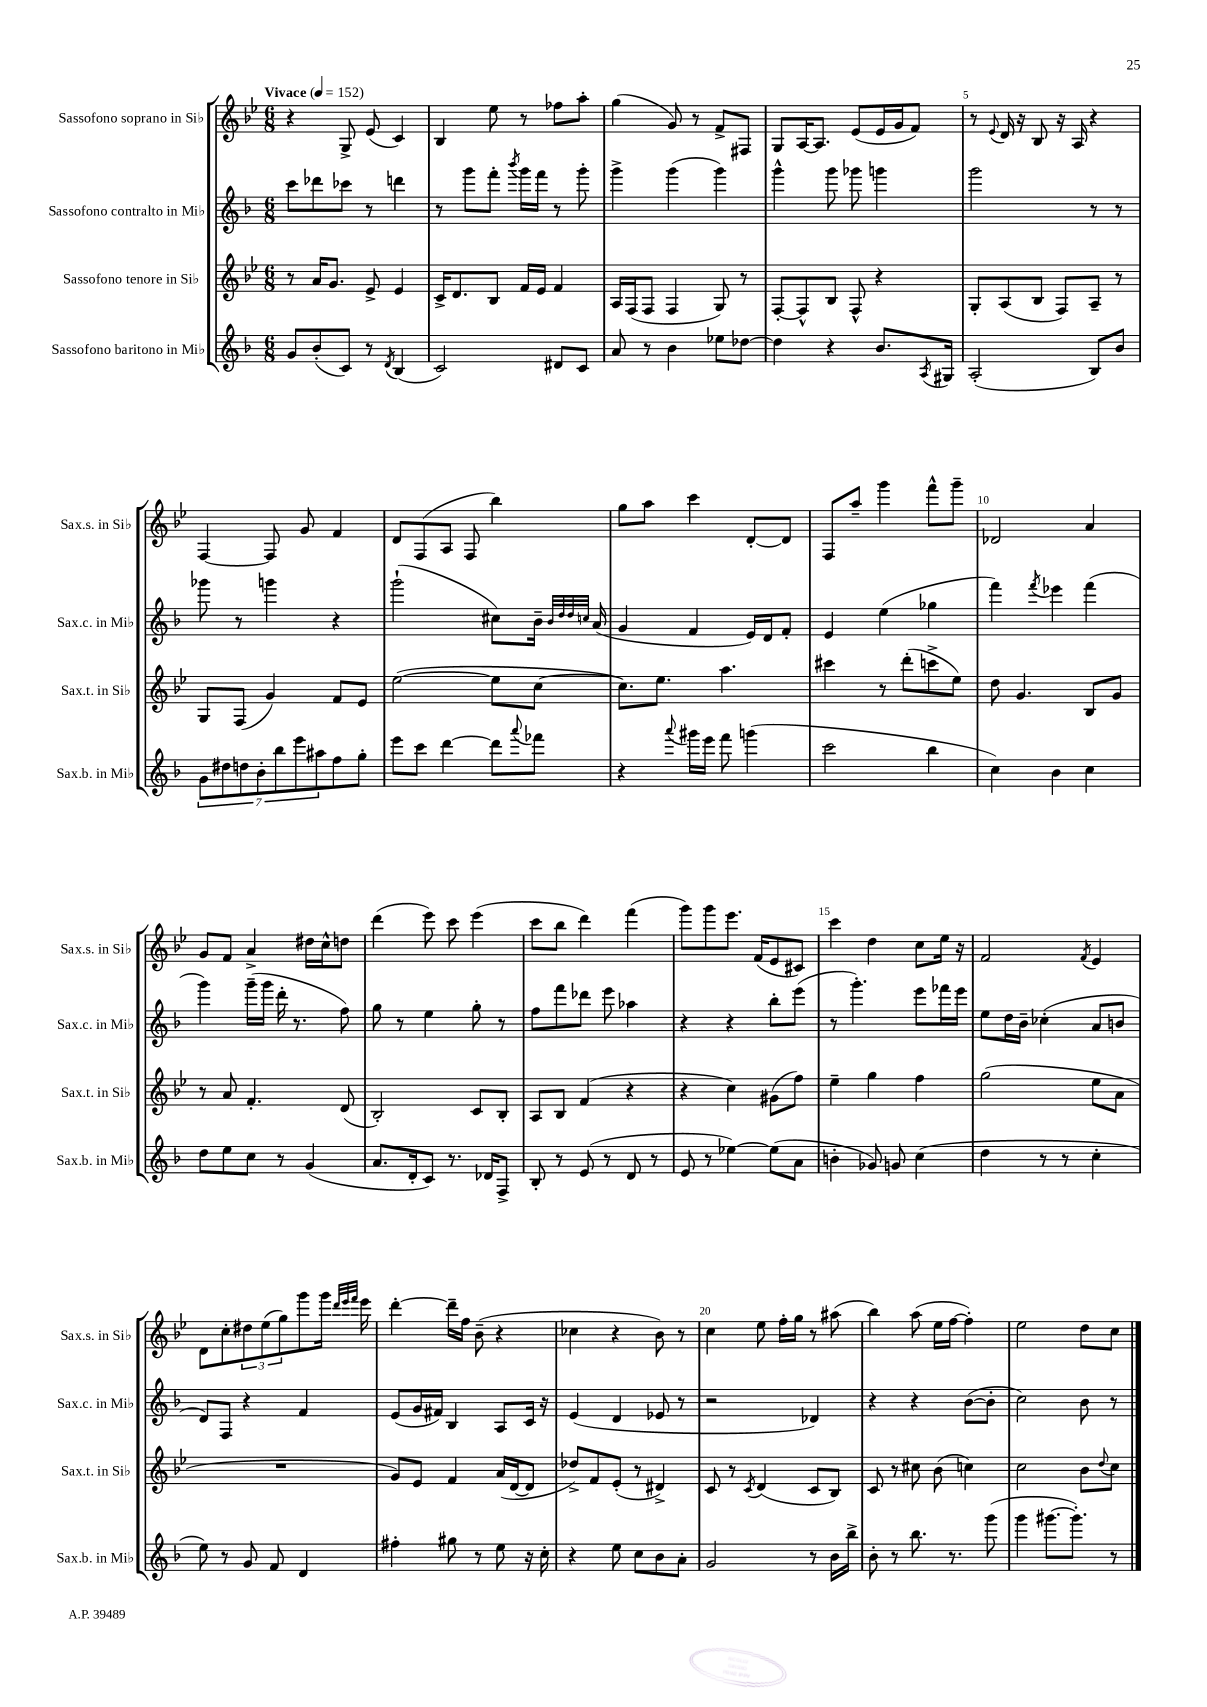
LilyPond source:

<<
\new StaffGroup <<
\new Staff = "s0" \with { instrumentName = "Sassofono soprano in Sib" shortInstrumentName = "Sax.s. in Sib" } {
    \clef treble \key bes \major \numericTimeSignature \time 6/8 \tempo "Vivace" 4 = 152
    r4 g8-> ees'8( c'4) |
    bes4 ees''8 r8 fes''8 a''8-. |
    g''4( g'8) r8 f'8-> fis8 |
    g8 a16~ a8. ees'8( ees'16 g'16 f'8) |
    r8 \appoggiatura { ees'8 } d'16 r16 bes8 r16 a16 r4 |
    f4~ f8 g'8 f'4 |
    d'8 f8( a8 f8 bes''4) |
    g''8 a''8 c'''4 d'8~-. d'8 |
    f8 a''8-- g'''4 f'''8-^ g'''8-- |
    des'2 a'4 |
    g'8 f'8 a'4-> dis''16 c''16-^ d''8 |
    d'''4( ees'''8) c'''8 ees'''4( |
    c'''8 bes''8 d'''4) f'''4( |
    g'''8) g'''8 ees'''8. f'16( ees'8 cis'8) |
    c'''4 d''4 c''8 ees''16 r16 |
    f'2 \acciaccatura { f'8 } ees'4 |
    d'8 c''8-. \tuplet 3/2 { dis''8 ees''8( g''8) } g'''8 g'''16 \grace { d'''32 ees'''32 f'''32 } ees'''16 |
    d'''4~-. d'''16-- f''16 bes'8--( r4 |
    ces''4 r4 bes'8) r8 |
    c''4 ees''8 f''16-. g''16 r8 ais''8( |
    bes''4) a''8( ees''16 f''16~ f''4-.) |
    ees''2 d''8 c''8 \bar "|." |
}
\new Staff = "s1" \with { instrumentName = "Sassofono contralto in Mib" shortInstrumentName = "Sax.c. in Mib" } {
    \clef treble \key f \major \numericTimeSignature \time 6/8
    c'''8 des'''8 ces'''8 r8 d'''4 |
    r8 g'''8 f'''8-. \acciaccatura { bes'''8 } g'''16 f'''16 r8 g'''8-. |
    g'''4-> g'''4( g'''4) |
    g'''4-^ g'''8 ges'''8 g'''4 |
    g'''2 r8 r8 |
    ges'''8 r8 g'''4 r4 |
    g'''2-!( cis''8) bes'16-- \grace { bes'32 d''32 d''32 c''32 } a'16( |
    g'4 f'4 e'16) d'16 f'8-. |
    e'4 e''4( ges''4 |
    f'''4) \acciaccatura { f'''8 } ees'''4 f'''4( |
    g'''4) g'''16--( g'''16 d'''16-. r8. f''8) |
    g''8 r8 e''4 g''8-. r8 |
    f''8 f'''8 des'''8 e'''8 aes''4 |
    r4 r4 bes''8-. e'''8( |
    r8 g'''4.-.) e'''8 fes'''16 e'''16 |
    e''8 d''16 bes'16-- ces''4-.( a'8 b'8 |
    d'8) f8 r4 f'4 |
    e'8( g'16 fis'16) bes4 a8 c'16 r16 |
    e'4( d'4 ees'8 r8 |
    r2 des'4) |
    r4 r4 bes'8~( bes'8-. |
    c''2) bes'8 r8 \bar "|." |
}
\new Staff = "s2" \with { instrumentName = "Sassofono tenore in Sib" shortInstrumentName = "Sax.t. in Sib" } {
    \clef treble \key bes \major \numericTimeSignature \time 6/8
    r8 a'16 g'8. ees'8-> ees'4 |
    c'16-> d'8. bes8 f'16 ees'16 f'4 |
    a16 f16( f8 f4 g8) r8 |
    f8~-. f8-^ bes8 f8-^ r4 |
    g8-. a8( bes8 f8) a8-- r8 |
    g8 f8( g'4) f'8 ees'8 |
    ees''2~( ees''8 c''8~ |
    c''8.) ees''8. a''4. |
    cis'''4 r8 d'''8-.( c'''8-> ees''8) |
    d''8 g'4. bes8 g'8 |
    r8 a'8 f'4.-. d'8( |
    bes2-.) c'8 bes8-. |
    a8 bes8 f'4( r4 |
    r4 c''4) gis'8( f''8) |
    ees''4-- g''4 f''4 |
    g''2( ees''8 a'8 |
    R2. |
    g'8) ees'8 f'4 a'16( d'16~ d'8 |
    des''8->) f'8 ees'8-.( r8 dis'4->) |
    c'8 r8 \acciaccatura { c'8 } d'4( c'8 bes8) |
    c'8 r8 cis''8 bes'8( c''4) |
    c''2 bes'8 \appoggiatura { d''8 } c''8 \bar "|." |
}
\new Staff = "s3" \with { instrumentName = "Sassofono baritono in Mib" shortInstrumentName = "Sax.b. in Mib" } {
    \clef treble \key f \major \numericTimeSignature \time 6/8
    g'8 bes'8-.( c'8) r8 \acciaccatura { d'8 } bes4( |
    c'2) dis'8 c'8 |
    a'8 r8 bes'4 ees''8 des''8~ |
    des''4 r4 bes'8. \acciaccatura { a8 } gis16 |
    a2-.( bes8) bes'8 |
    \tuplet 7/4 { g'8 dis''8 d''8 bes'8-. bes''8 e'''8 ais''8 } f''8 g''8-. |
    e'''8 c'''8 d'''4~ d'''8 \appoggiatura { a'''8 } fes'''8 |
    r4 \appoggiatura { a'''8 } gis'''16 e'''16 f'''8 g'''4( |
    c'''2 bes''4 |
    c''4) bes'4 c''4 |
    d''8 e''8 c''8 r8 g'4( |
    a'8. d'16-. c'8) r8. des'16 f8-> |
    bes8-. r8 e'8( r8 d'8 r8 |
    e'8 r8 ees''4~) ees''8( a'8 |
    b'4-. ges'8) g'8 c''4( |
    d''4 r8 r8 c''4-. |
    e''8) r8 g'8 f'8 d'4 |
    fis''4-. gis''8 r8 e''8 r16 c''16-. |
    r4 e''8 c''8 bes'8 a'8-. |
    g'2 r8 bes'16 bes''16-> |
    bes'8-. r8 bes''8. r8. g'''8( |
    g'''4 gis'''8.~ gis'''8.-.) r8 \bar "|." |
}
>>
>>
\layout { \context { \Score \override BarNumber.break-visibility = ##(#f #t #t) barNumberVisibility = #(every-nth-bar-number-visible 5) } }
